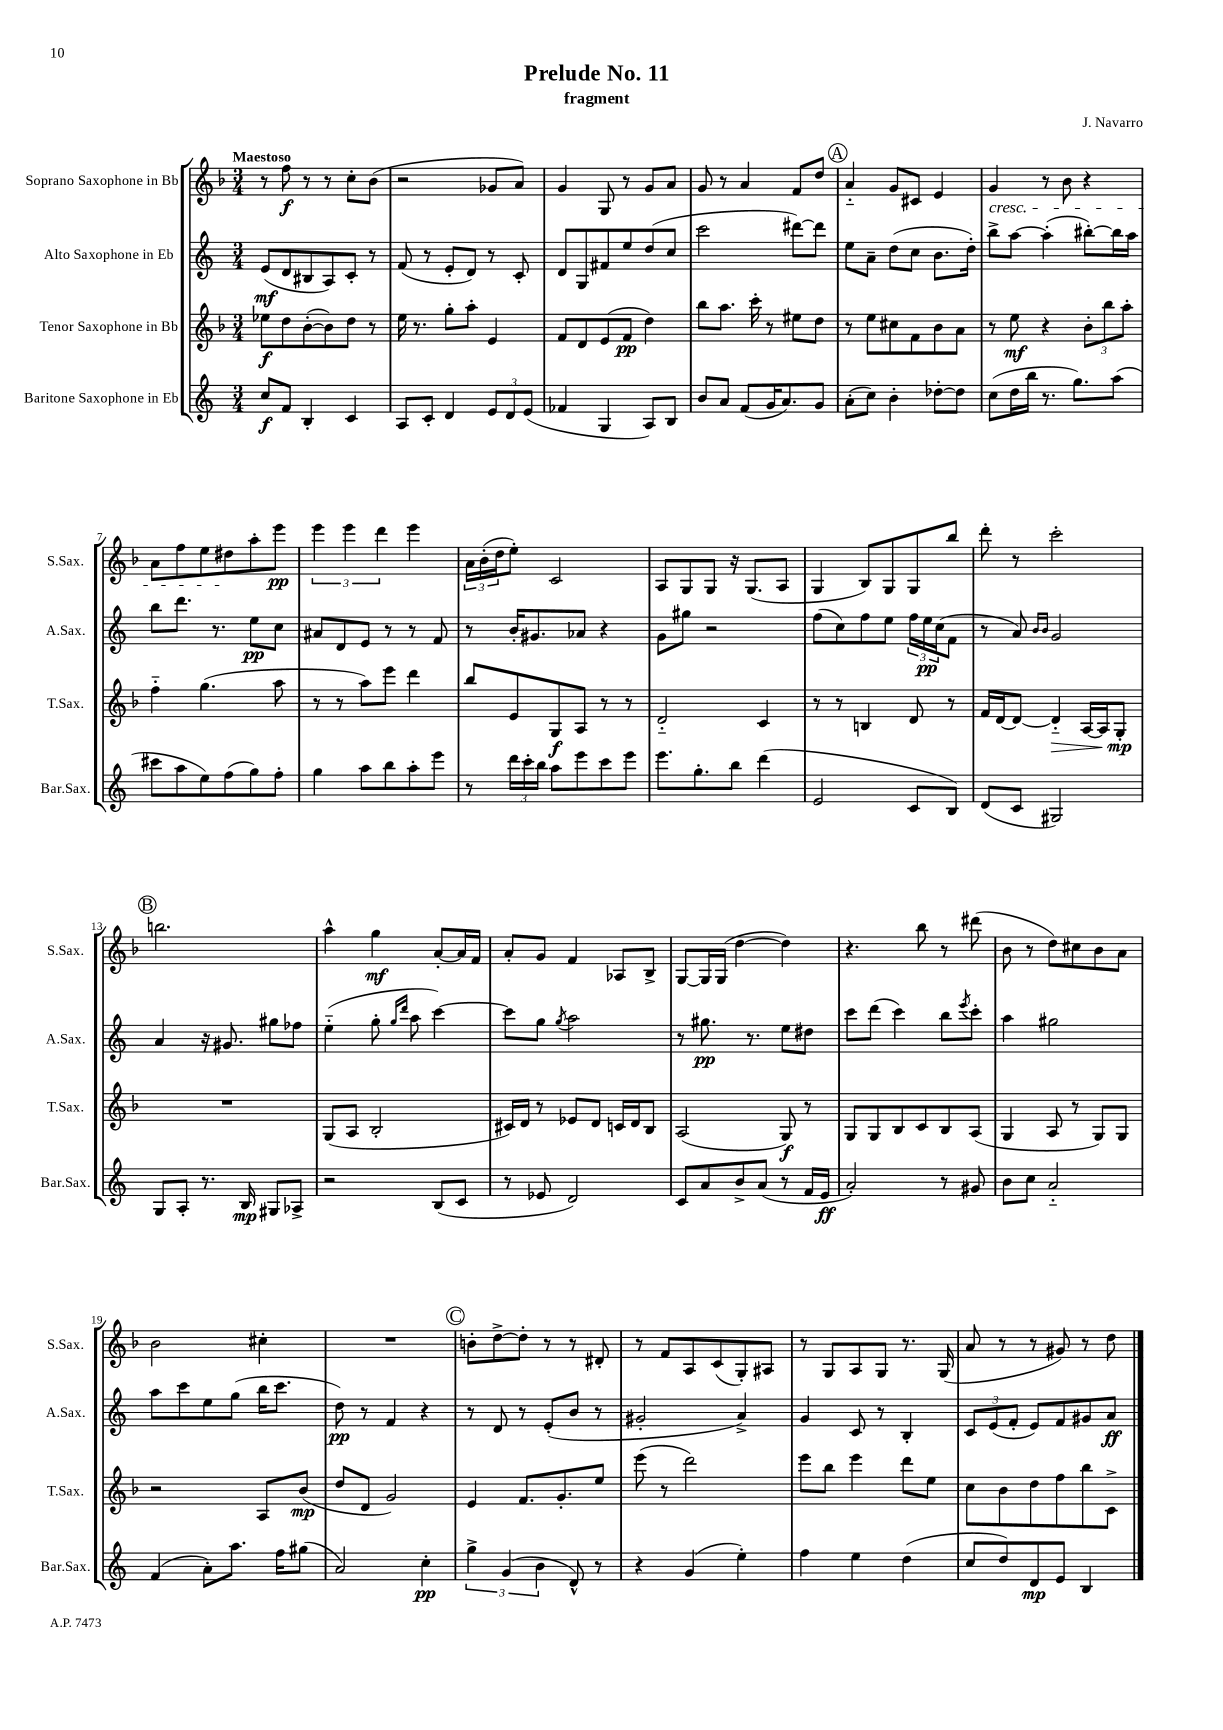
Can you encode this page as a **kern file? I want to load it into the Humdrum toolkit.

**kern	**kern	**kern	**kern
*staff4	*staff3	*staff2	*staff1
*clefG2	*clefG2	*clefG2	*clefG2
*k[]	*k[b-]	*k[]	*k[b-]
*M3/4	*M3/4	*M3/4	*M3/4
8cc	8ee-	(8e	8r
8f	8dd	8d	8ff
4B'	([8b-'	8B#	8r
.	8b-])	8A)	8r
4c	8dd	8c'	8cc'
.	8r	8r	(8b-
=	=	=	=
8A	16ee	(8f	2r
.	8.r	.	.
8c'	.	8r	.
4d	8gg'	8e'	.
.	8aa'	8d)	.
12e	4e	8r	8g-
12d	.	.	.
.	.	8c'	8a)
(12e	.	.	.
=	=	=	=
4f-	8f	8d	4g
.	8d	8G	.
4G	(8e	8f#	8G
.	8f	8ee	8r
8A)	4dd)	(8dd	8g
8B	.	8cc	8a
=	=	=	=
8b	8bb-	2ccc	8g
8a	8.aa	.	8r
(8f	.	.	4a
.	16ccc'	.	.
16g	8r	.	.
8.a)	.	.	.
.	8ee#	[8ddd#)	8f
8g	8dd	8ddd#]	8dd
=	=	=	=
(8a'	8r	8ee	4a'~
8cc)	8ee	8a~	.
4b'	8cc#	(8dd	8g
.	8f	8cc	8c#
[8dd-'	8b-	8.b	4e
8dd-]	8a	.	.
.	.	16dd')	.
=	=	=	=
(8cc	8r	8bb^	4g
16dd	8ee	[8aa	.
16bb	.	.	.
8.r	4r	(4aa']	8r
.	.	.	8b-
8.gg)	.	.	.
.	12b-'	[8bb#')	4r
.	12bb-	.	.
(8aa	.	16bb#]	.
.	12aa'	.	.
.	.	16aa	.
=	=	=	=
8ccc#	4ff'~	8bb	8a
8aa	.	8.ddd	8ff
8ee)	(4.gg	.	8ee
.	.	8.r	.
(8ff	.	.	8dd#
8gg)	.	8ee	8aa'
8ff'	8aa	8cc	8eee
=	=	=	=
4gg	8r	8a#	6eee
.	8r	8d	.
.	.	.	6eee
8aa	8aa)	8e	.
.	.	.	6ddd
8bb	8eee	8r	.
8aa'	4ddd	8r	4eee
8eee	.	8f	.
=	=	=	=
8r	8bb-	8r	24a
.	.	.	(24b-'
.	.	.	24dd
24ddd	8e	16b'	8ee')
24ccc'	.	.	.
.	.	8.g#	.
24bb	.	.	.
8aa	8G	.	2c
8eee	8A	8a-	.
8ccc	8r	4r	.
8eee	8r	.	.
=	=	=	=
8.eee	2d'~	8g	8A
.	.	8gg#	8G
8.gg'	.	.	.
.	.	2r	8G
8bb	.	.	16r
.	.	.	(8.G
(4ddd	4c	.	.
.	.	.	8A
=	=	=	=
2e	8r	(8ff	4G
.	8r	8cc)	.
.	4B	8ff	8B-)
.	.	8ee	8G
8c	8d	24ff	8G
.	.	24ee	.
.	.	(24cc	.
8B)	8r	8f	8bb-
=	=	=	=
(8d	16f	8r	8ddd'
.	[16d	.	.
8c	8d_	8a)	8r
.	.	16qqb	.
.	.	16qqb	.
2G#)	4d'~]	2g	2ccc'
.	[16A	.	.
.	16A]	.	.
.	8G'	.	.
=	=	=	=
8G	2.r	4a	2.bb
8A'	.	.	.
8.r	.	16r	.
.	.	8.g#	.
16B	.	.	.
8G#	.	8gg#	.
8A-^	.	8ff-	.
=	=	=	=
2r	(8G	(4ee'~	4aa^^
.	8A	.	.
.	2B-'	8gg'	4gg
.	.	16qqgg	.
.	.	16qqddd	.
.	.	8aa	.
(8B	.	[4ccc)	[8a'
8c	.	.	16a]
.	.	.	16f
=	=	=	=
8r	16c#)	8ccc]	8a'
.	16d	.	.
8e-	8r	8gg	8g
.	.	8qgg	.
2d)	8e-	2aa	4f
.	8d	.	.
.	16c	.	8A-
.	16d	.	.
.	8B-	.	8B-^
=	=	=	=
8c	(2A	8r	[8G
8a	.	8.gg#	16G]
.	.	.	(16G
8b^	.	.	[4dd
.	.	8.r	.
(8a	.	.	.
8r	8G)	8ee	4dd])
16f	8r	8dd#	.
16e	.	.	.
=	=	=	=
2a')	8G	8ccc	4.r
.	8G	(8ddd	.
.	8B-	4ccc)	.
.	8c	.	8bb-
8r	8B-	8bb	8r
.	.	8qeee	.
8g#	(8A	8ccc'	(8ddd#
=	=	=	=
8b	4G	4aa	8b-
8cc	.	.	8r
2a'~	8A	2gg#	8dd)
.	8r	.	8cc#
.	8G)	.	8b-
.	8G	.	8a
=	=	=	=
(4f	2r	8aa	2b-
.	.	8ccc	.
8a')	.	8ee	.
8.aa	.	(8gg	.
.	8A	16bb	4cc#'
16ff	.	8.ccc	.
(8gg#	(8b-	.	.
=	=	=	=
2a)	8dd	8dd)	2.r
.	8d	8r	.
.	2g)	4f	.
4cc'	.	4r	.
=	=	=	=
6gg^	4e	8r	8b'
.	.	8d	[8dd^
(6g	.	.	.
.	8.f	8r	8dd']
6b	.	.	.
.	.	(8e'	8r
.	8.g'	.	.
8d^^)	.	8b	8r
8r	8ee	8r	8d#'
=	=	=	=
4r	(8eee	2g#'	8r
.	8r	.	8f
(4g	2ddd)	.	8A
.	.	.	(8c
4ee')	.	4a^)	8G')
.	.	.	8A#
=	=	=	=
4ff	8eee	4g	8r
.	8bb-	.	8G
4ee	4eee	8c	8A
.	.	8r	8G
(4dd	8ddd	4B'	8.r
.	8ee	.	.
.	.	.	(16G
=	=	=	=
8cc	8cc	12c	8a
.	.	(12e	.
8dd)	8b-	.	8r
.	.	12f'	.
8d	8dd	8e)	8r
8e	8ff	8f	8g#)
4B	8bb-	8g#	8r
.	8c^	8a	8dd
==	==	==	==
*-	*-	*-	*-
